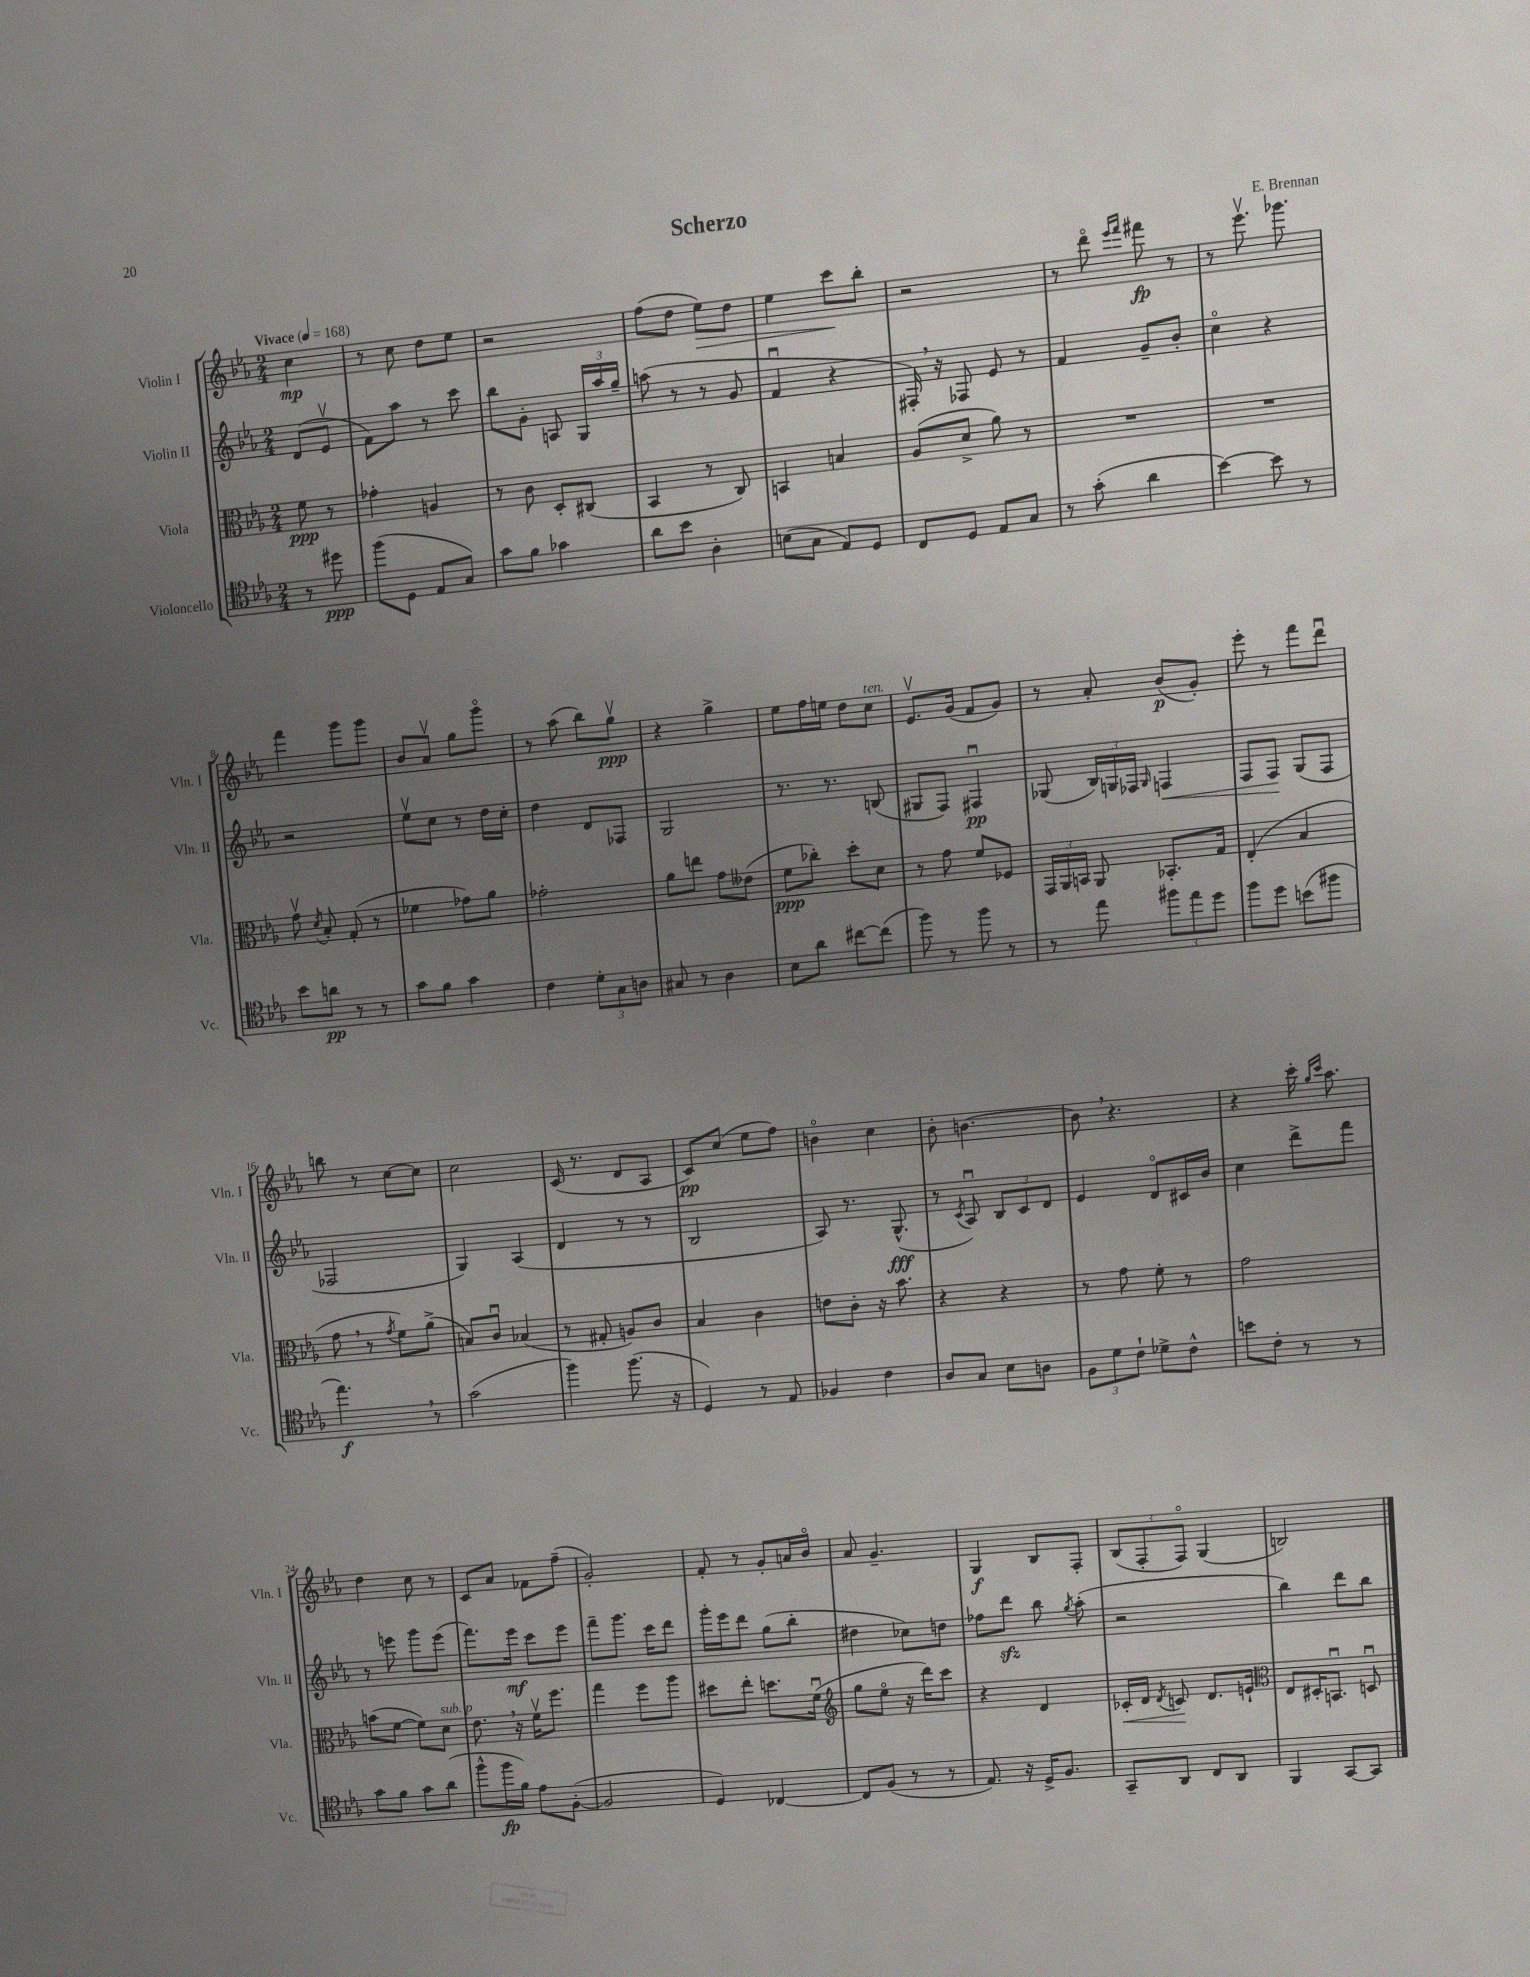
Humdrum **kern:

**kern	**kern	**kern	**kern
*staff4	*staff3	*staff2	*staff1
*clefC4	*clefC3	*clefG2	*clefG2
*k[b-e-a-]	*k[b-e-a-]	*k[b-e-a-]	*k[b-e-a-]
*M2/4	*M2/4	*M2/4	*M2/4
*MM168	*MM168	*MM168	*MM168
8r	8f\	(8d/L	4cc\
8dd#\	8r	8e-v/J	.
=	=	=	=
(8ff\L	4g-'\	8f\L)	8r
8D\J	.	8aa-\J	8cc\
8E-/L	4A/	8r	8dd\L
8G/J)	.	8ccc\	8ee-\J
=	=	=	=
8g\L	8r	8bb-\L	2r
8f\J	8c\	8g'\J	.
4g-\	8D'/L	8A/	.
.	(8C#/J	24G/LL	.
.	.	24aa-/	.
.	.	24gg~/JJ	.
=	=	=	=
8a-\L	4BB-/	(8aa\	(8ff\L
8b-\J	.	8r	8dd\J
4A-'\	8r	8r	8ee-\L)
.	8C/)	8g/	8dd\J
=	=	=	=
(8B\L	4BB/	4fu/	4ee-\
8G\J	.	.	.
8E-/L)	4B/	4r	8ccc\L
8D/J	.	.	8bb-'\J
=	=	=	=
8C/L	(8A-/L	16F#'/)	2r
.	.	16r	.
8D/J	8d^/J	8F-/	.
8E-/L	8a-\)	8e-/	.
8G/J	8r	8r	.
=	=	=	=
8r	2r	4f/	8r
(8g'\	.	.	8dddo\
.	.	.	16qqeee-/LL
.	.	.	16qqfff/JJ
4a-\	.	8g~/L	8fff#\
.	.	8b-'/J	8r
=	=	=	=
[4b-\)	2r	4cco\	8r
.	.	.	8.eee-v\
8b-\]	.	4r	.
.	.	.	8.ggg-\
8r	.	.	.
=	=	=	=
8b-\L	8gv\	2r	4fff\
.	8qd/	.	.
8a\J	8B-'/	.	.
8r	(8G'/	.	8ggg\L
8r	8r	.	8ggg\J
=	=	=	=
8g\L	4f-\	8ee-v\L	8b-/L
8f\J	.	8cc\J	8a-v/J
4g\	8g-\L)	8r	8gg\L
.	8a-\J	16dd\LL	8gggo\J
.	.	16cc'\JJ	.
=	=	=	=
4c\	2g-'\	4dd\	8r
.	.	.	(8aa-\
12d'\L	.	8d/L	8bb-\L)
12G\	.	.	.
.	.	8F-/J	8ggv\J
12A\J	.	.	.
=	=	=	=
8G#/	8a-\L	2G/	4r
8r	8ee\J	.	.
4A-\	8g\L	.	4gg^\
.	(8e--\J	.	.
=	=	=	=
8B-\L	8f\L	8.r	8ee-\L
8a-\J	8cc-'\J)	.	16ff\L
.	.	8.r	16ee\JJ
[8cc#\L	8dd'\L	.	8dd\L
(8cc#\]J	8d\J	(8B/	8cc\J
=	=	=	=
8ff\)	8r	8G#/L	8.e-v/L
8r	8g\	8F/J)	.
.	.	.	(16g/Jk
8ff\	8f/L	4F#u/	8f/L
8r	8F-/J	.	8g/J)
=	=	=	=
8r	24GG/LL	(8G-/	8r
.	24AA-/	.	.
.	24BB/JJ	.	.
8ee-\	8AA-/	24B-/LL)	8a-'/
.	.	24G/	.
.	.	24F-/JJ	.
.	.	16qqG/	.
12ff#\L	8.BB-'/L	4F/	(8b-/L
12ee-\	.	.	.
.	.	.	8g'/J)
12dd\J	.	.	.
.	16G/Jk	.	.
=	=	=	=
8ff\L	(4E-'/	8F/L	8eee-'\
8dd\J	.	8F/J	8r
(8b\L	4B-/	(8G/L	8fff\L
8ff#\J	.	8F/J	8dddu\J
=	=	=	=
4.ee-\)	8g\	2F-/	8bb\
.	8r	.	8r
.	8qg/	.	.
.	8f\L)	.	[8cc\L
8r	(8a-^\J	.	8cc\]J
=	=	=	=
(2g\	8B/L)	4G/)	2cc\
.	8cu/J	.	.
.	(4B-/	(4A-/	.
=	=	=	=
4ff\)	8r	4d/	(16c/
.	.	.	8.r
.	8G#'/	.	.
(8.ff\	8A/L)	8r	8d/L
.	8c/J	8r	8A-/J
16r	.	.	.
=	=	=	=
4D/)	4B-/	2B-/	8c/L)
.	.	.	(8cc/J
8r	4c\	.	8ee-\L
8E-/	.	.	8ff\J)
=	=	=	=
4F-/	8e\L	8A-/)	4bo\
.	8c'\J	8.r	.
4c\	16r	.	4cc\
.	8.b-\	(8.G^^/	.
=	=	=	=
8A-/L	4r	8r	8b-'\
.	.	8qc/	.
8G/J	.	8A-u/)	[4.b\
8B-\L	4r	12B-/L	.
.	.	12c/	.
8A\J	.	.	.
.	.	12d/J	.
=	=	=	=
12F\L	8r	4e-/	8b\]
12d\	.	.	.
.	8g\	.	4.r
12c`\J	.	.	.
8d-^\L	8f'\	8do/L	.
8c^^\J	8r	16c#/L	.
.	.	16b-/JJ	.
=	=	=	=
8b\L	2g\	4cc\	4r
8c'\J	.	.	.
8r	.	8ddd^\L	16ccc'\
.	.	.	16qqgg/LL
.	.	.	16qqccc/JJ
.	.	.	8.aa-\
8r	.	8fff\J	.
=	=	=	=
8g\L	(8b\L	8r	4dd\
8f\J	[8f\J	8eee\	.
8g\L	8f\]L)	8ggg\L	8cc\
(8a-\J	8d\J	(8eee\J	8r
=	=	=	=
8ff^^\L	8.e-\	8.fff\L)	8c/L
16ff\L	.	.	8a-/J
16f\JJ)	16r	16eee-\Jk	.
8e-\L	16fv\LK	8ccc\L	8f-\L
.	8.ff\J	.	.
([8F'\J	.	8eee-\J	(8ff~\J
=	=	=	=
2F/]	4gg\	8fff~\L	2g'/)
.	.	8.ggg\J	.
.	8ff\L	.	.
.	.	16ccc\LK	.
.	8aa-\J	8ddd\J	.
=	=	=	=
4D/)	8dd#\L	16ggg'\LL	8f'/
.	.	16eee-\J	.
.	8ee-'\J	8ddd\J	8r
[4C-/	8.dd\L	(8gg\L	8g'/L
.	.	8bb-'\J	16a/L
.	(16fu\Jk	.	16b-o/JJ
=	=	=	=
*	*clefG2	*	*
8C-/]L	8gg\L	4dd#\	8a-/
(8F/J	8ee-o\J	.	4.g~/
8r	16r	8cc-\L)	.
.	16ddd\LK)	.	.
8r	8ccc\J	8dd\J	.
=	=	=	=
8.E-/)	4r	8ff-\L	4G/
.	.	8ddd\J	.
16r	.	.	.
16D^/LK	4d/	8bb-\	8B-/L
8.F/J	.	.	.
.	.	8qgg/	.
.	.	(8aa-'\	8F'/J
=	=	=	=
8GG~/L	16c-'/LL	2r	(12B-/L
.	16d/JJ	.	.
.	.	.	12F'/
.	8qd/	.	.
8AA-/J	8c/	.	.
.	.	.	12Fo/J)
8C/L	8.d/L	.	(4G/
8AA-/J	.	.	.
.	16e`/Jk	.	.
=	=	=	=
*	*clefC3	*	*
4FF/	8E-/L	4bb-\)	2B/)
.	16D#'/K	.	.
.	8.BBu/J	.	.
[8GG/L	.	8ddd\L	.
8GG/]J	8Du/	8bb-\J	.
==	==	==	==
*-	*-	*-	*-
